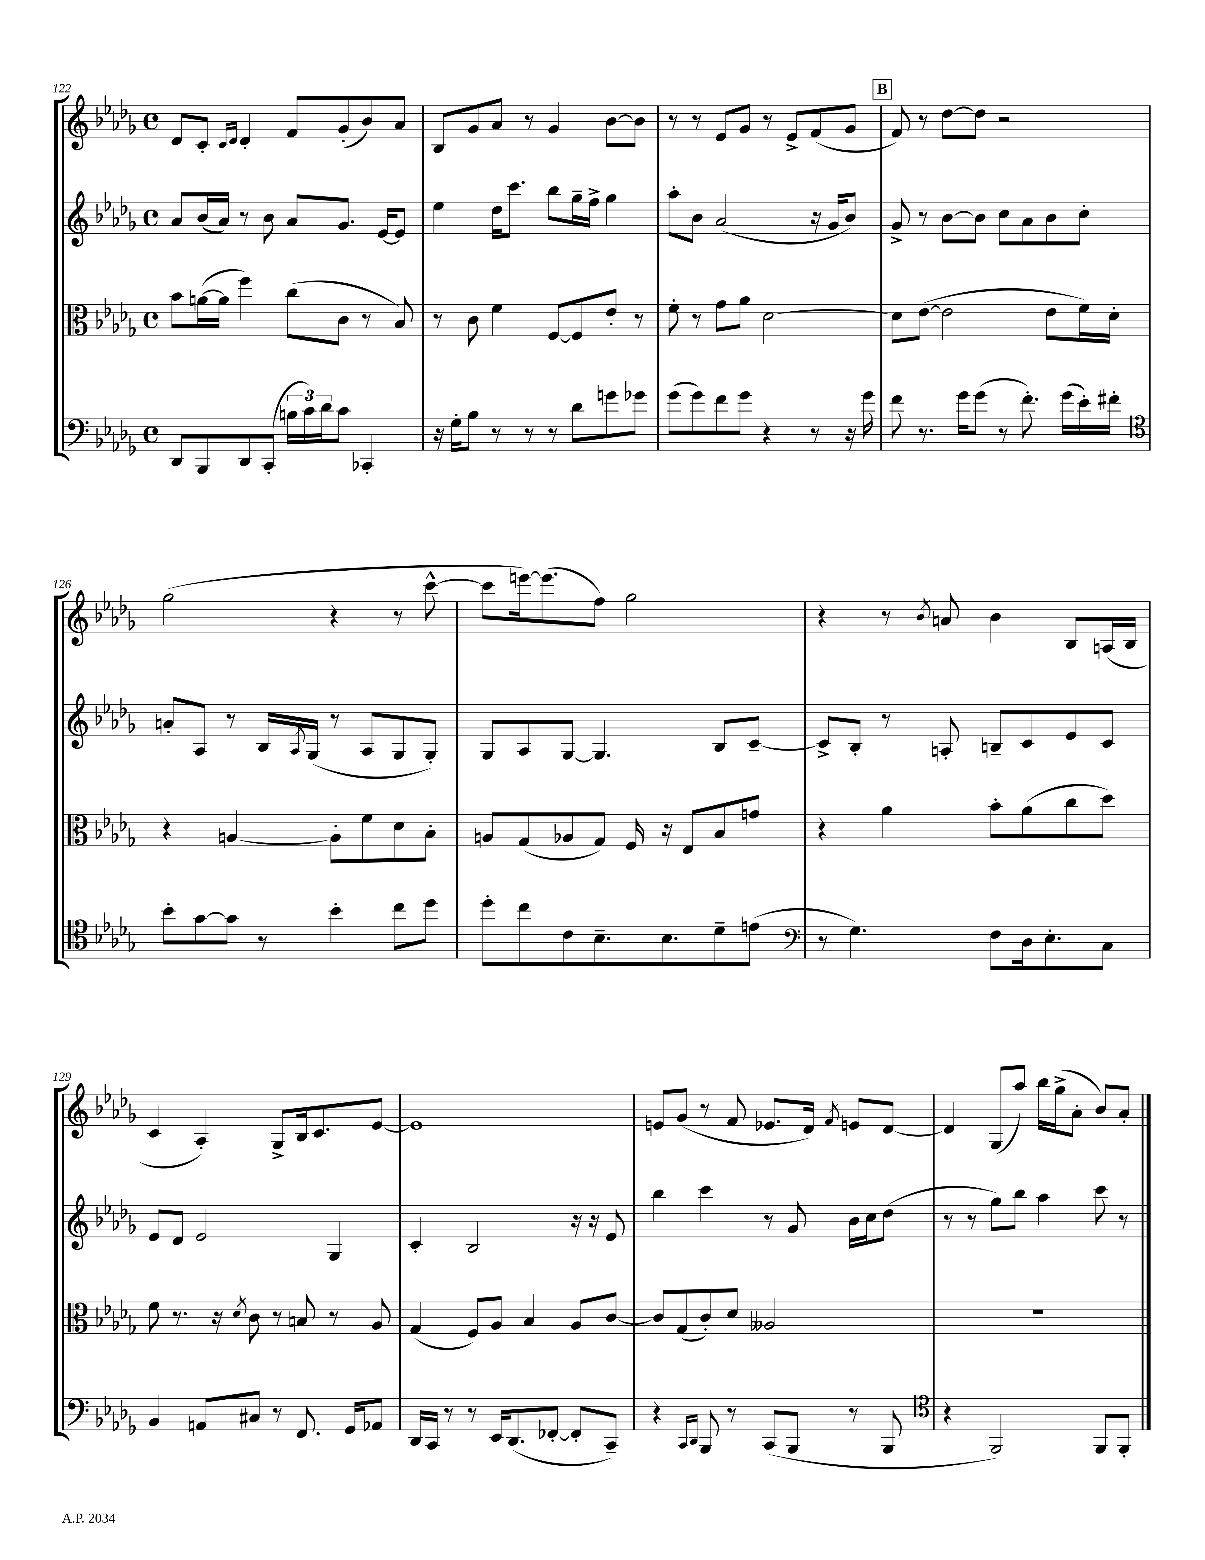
<<
\new StaffGroup <<
\new Staff = "s0" {
    \clef treble \key des \major \defaultTimeSignature \time 4/4
    des'8 c'8-. \grace { c'16 des'16 } des'4-. f'8 ges'8-.( bes'8) aes'8 |
    bes8 ges'8 aes'8 r8 ges'4 bes'8~ bes'8 |
    r8 r8 ees'8 ges'8 r8 ees'8-> f'8( ges'8 |
    \mark \markup { \box "B" } f'8) r8 des''8~ des''8 r2 |
    ges''2( r4 r8 c'''8~-^ |
    c'''8 e'''16~) e'''8.( f''8) ges''2 |
    r4 r8 \acciaccatura { bes'8 } a'8 bes'4 bes8 a16( bes16 |
    c'4 aes4-.) ges8-> bes16 c'8. ees'8~ |
    ees'1 |
    e'8 ges'8( r8 f'8 ees'8. des'16) \acciaccatura { f'8 } e'8 des'8~ |
    des'4 ges8( aes''8) bes''16 ges''16->( aes'8-. bes'8) aes'8-. \bar "|." |
}
\new Staff = "s1" {
    \clef treble \key des \major \defaultTimeSignature \time 4/4
    aes'8 bes'16( aes'16) r8 bes'8 aes'8 ges'8. ees'16~ ees'8 |
    ees''4 des''16 c'''8. bes''8 ges''16-- f''16-> ges''4 |
    aes''8-. bes'8 aes'2( r16 ges'16 bes'8) |
    \mark \markup { \box "B" } ges'8-> r8 bes'8~ bes'8 c''8 aes'8 bes'8 c''8-. |
    a'8-. aes8 r8 bes16 \acciaccatura { aes8 } ges16( r8 aes8 ges8 ges8-.) |
    ges8 aes8 ges8~ ges4. bes8 c'8~-- |
    c'8-> bes8-. r8 a8-. b8-- c'8 ees'8 c'8 |
    ees'8 des'8 ees'2 ges4 |
    c'4-. bes2 r16 r16 ees'8 |
    bes''4 c'''4 r8 ges'8 bes'16 c''16 des''8( |
    r8 r8 ges''8) bes''8 aes''4 c'''8 r8 \bar "|." |
}
\new Staff = "s2" {
    \clef alto \key des \major \defaultTimeSignature \time 4/4
    bes'8 a'16~( a'16 f''4) c''8( c'8 r8 bes8) |
    r8 c'8 f'4 f8~ f8 ees'8-. r8 |
    f'8-. r8 ges'8 aes'8 des'2~ |
    \mark \markup { \box "B" } des'8 ees'8~( ees'2 ees'8 f'16) des'16-. |
    r4 a4~ a8-. f'8 des'8 bes8-. |
    a8 ges8( aes8 ges8) f16 r16 ees8 bes8 g'8 |
    r4 aes'4 bes'8-. aes'8( c''8 des''8) |
    f'8 r8. r16 \acciaccatura { des'8 } c'8 r8 b8 r8 aes8 |
    ges4( f8) aes8 bes4 aes8 c'8~ |
    c'8 ges8( c'8-.) des'8 aeses2 |
    R1 \bar "|." |
}
\new Staff = "s3" {
    \clef bass \key des \major \defaultTimeSignature \time 4/4
    des,8 bes,,8 des,8 c,8-.( \tuplet 3/2 { b16 c'16) des'16 } c'8 ces,4-. |
    r16 ges16-. bes8 r8 r8 r8 des'8 g'8 ges'8 |
    ges'8( ges'8) f'8 ges'8 r4 r8 r16 ges'16 |
    \mark \markup { \box "B" } f'8 r8. ges'16 ges'8( r8 f'8.-.) ges'16( ees'16-.) fis'16-. |
    \clef tenor bes'8-. ges'8~ ges'8 r8 bes'4-. c''8 des''8 |
    des''8-. c''8 c'8 bes8.-- bes8. des'8-- e'8( |
    \clef bass r8 ges4.) f8 des16 ees8.-. c8 |
    bes,4 a,8 cis8 r8 f,8. ges,16 aes,8 |
    des,16 c,16 r8 r8 ees,16 des,8.( fes,8~-. fes,8-. c,8--) |
    r4 \grace { c,16 des,16 } bes,,8 r8 c,8( bes,,8 r8 bes,,8 |
    \clef tenor r4 f,2) f,8 f,8-. \bar "|." |
}
>>
>>
\layout { \context { \Score currentBarNumber = #122 } }
